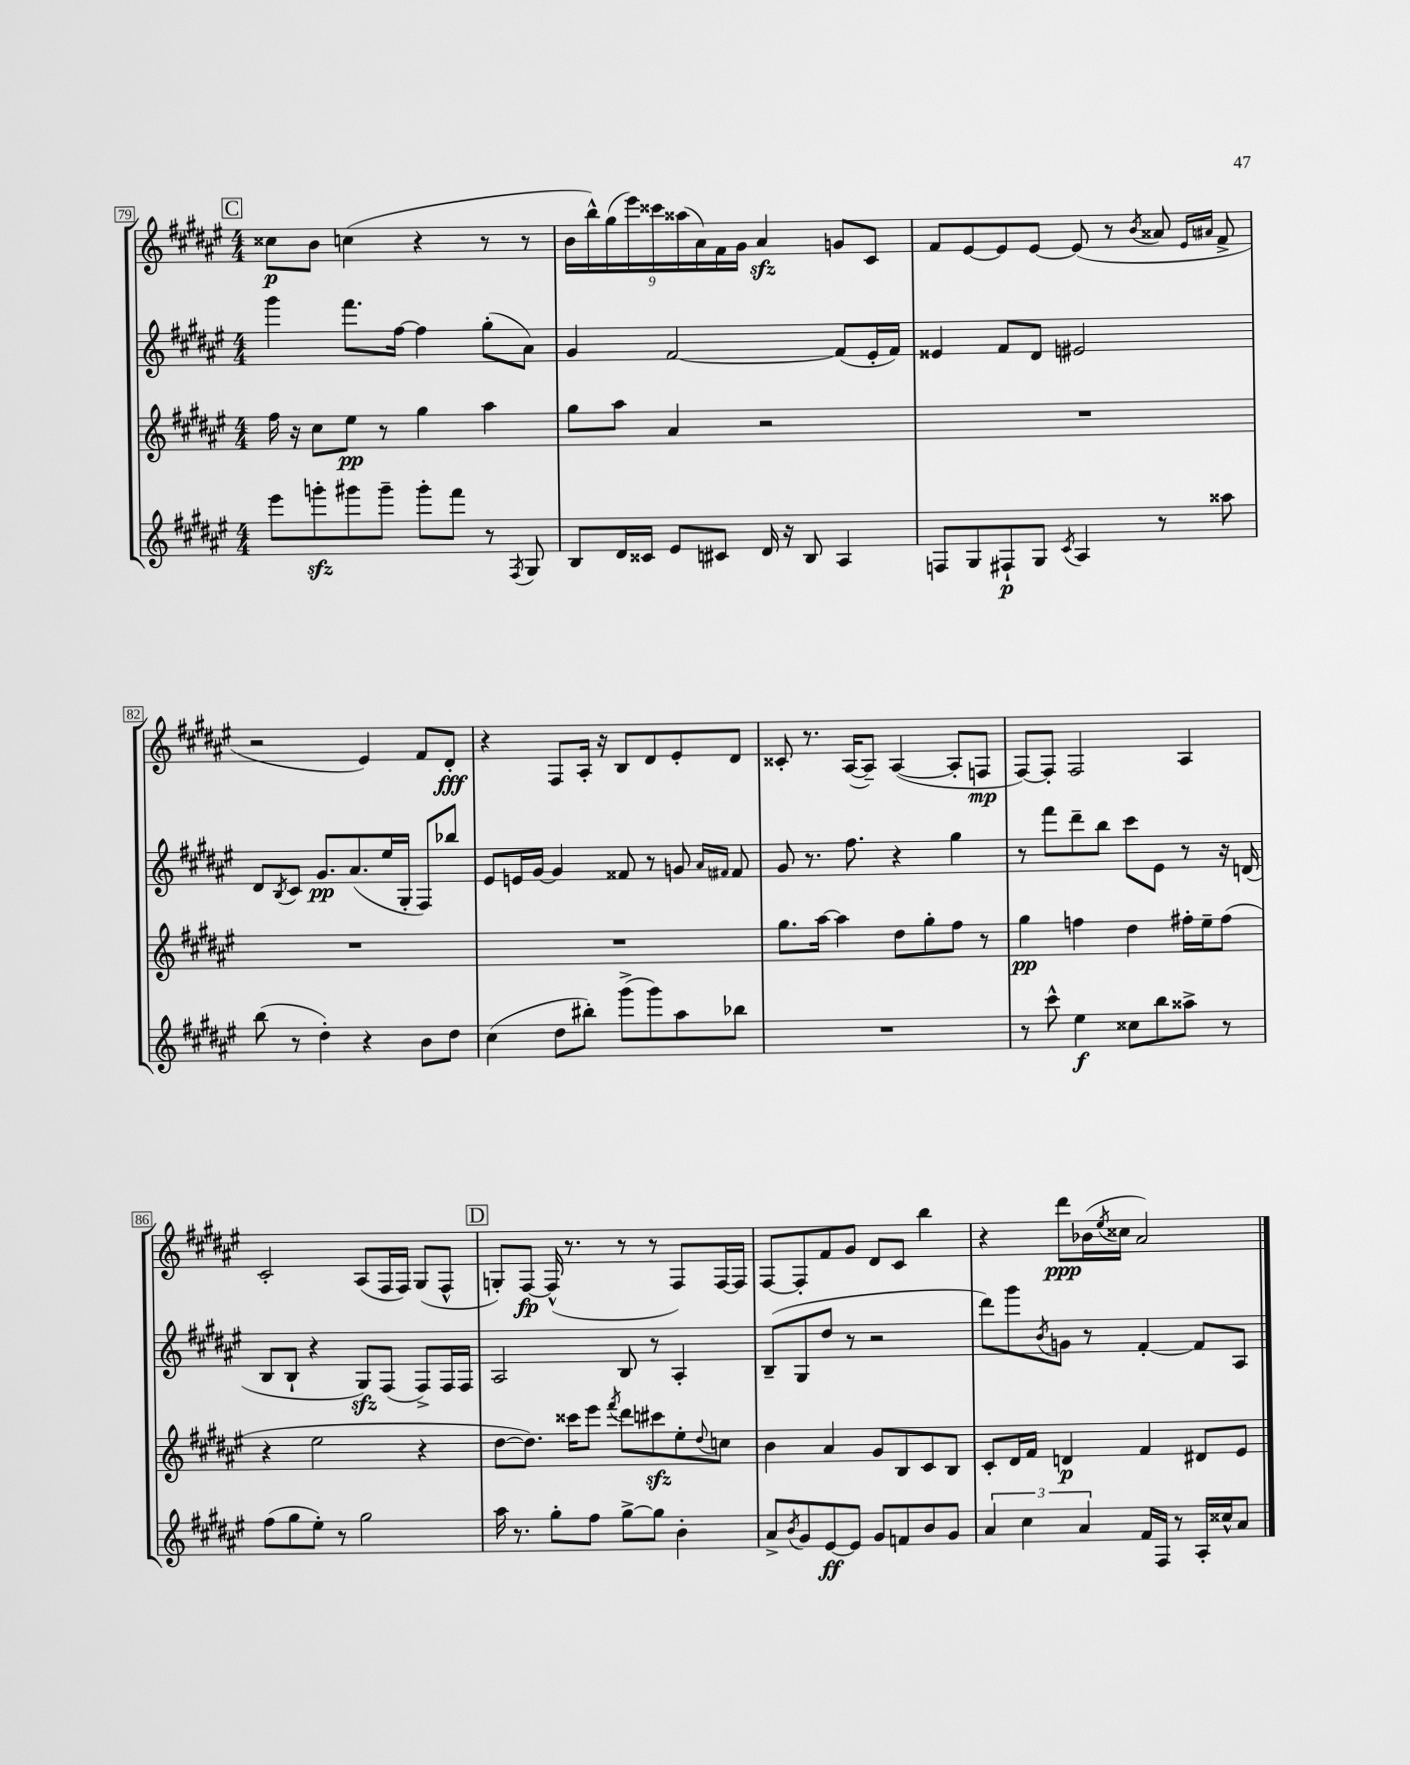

**kern	**kern	**kern	**kern
*staff4	*staff3	*staff2	*staff1
*clefG2	*clefG2	*clefG2	*clefG2
*k[f#c#g#d#a#e#]	*k[f#c#g#d#a#e#]	*k[f#c#g#d#a#e#]	*k[f#c#g#d#a#e#]
*M4/4	*M4/4	*M4/4	*M4/4
8eee#\L	16ff#\	4ggg#\	8cc##\L
.	16r	.	.
8ggg'\	8cc#\L	.	8b\J
8ggg#\	8ee#\J	8.fff#\L	(4cc\
8ggg#~\J	8r	.	.
.	.	[16ff#\Jk	.
8ggg#'\L	4gg#\	4ff#\]	4r
8fff#\J	.	.	.
8r	4aa#\	(8gg#'\L	8r
8qF#/	.	.	.
8G#/	.	8a#\J)	8r
=	=	=	=
8B/L	8gg#\L	4g#/	18b\LL
.	.	.	18bb^^\)
.	.	.	(18gg#\
16d#/L	8aa#\J	.	.
.	.	.	18eee#\)
16c##/JJ	.	.	.
.	.	.	18ccc##\
8e#/L	4a#/	[2f#/	.
.	.	.	(18aa##\
.	.	.	18a#\)
8c#/J	.	.	.
.	.	.	18f#\
.	.	.	18g#\JJ
16d#/	2r	.	4a#/
16r	.	.	.
8B/	.	.	.
4A#/	.	(8f#/]L	8g/L
.	.	16e#'/L	8c#/J
.	.	16f#/JJ)	.
=	=	=	=
8F/L	1r	4e##/	8f#/L
8G#/	.	.	[8e#/
8F#`/	.	8f#/L	8e#/]
8G#/J	.	8d#/J	[8e#/J
8qc#/	.	.	.
4A#/	.	2e#/	(8e#/]
.	.	.	8r
.	.	.	8qb/
8r	.	.	8a##/
.	.	.	16qqe#/LL
.	.	.	16qqa#/JJ
8aa##\	.	.	8f#^/
=	=	=	=
(8bb\	1r	8d#/L	2r
.	.	8qB/	.
8r	.	8c#/J	.
4dd#'\)	.	8.g#/L	.
.	.	(8.a#/	.
4r	.	.	4e#/)
.	.	16ee#/L	.
.	.	16G#'/JJ	.
8b\L	.	8F#/L)	8f#/L
8dd#\J	.	8bb-/J	8d#'/J
=	=	=	=
(4cc#\	1r	8e#/L	4r
.	.	16e/L	.
.	.	[16g#/JJ	.
8dd#\L	.	4g#/]	8F#/L
8bb#'\J)	.	.	16A#'/Jk
.	.	.	16r
(8ggg#^\L	.	8f##/	8B/L
8ggg#\)	.	8r	8d#/
8aa#\	.	8g/	8e#'/
.	.	16qqa#/LL	.
.	.	16qqf#/JJ	.
8bb-\J	.	8f#/	8d#/J
=	=	=	=
1r	8.gg#\L	8g#/	8c##'/
.	.	8.r	8.r
.	[16aa#\Jk	.	.
.	4aa#\]	.	.
.	.	8.ff#\	([16A#/LK
.	.	.	8A#~/]J)
.	8dd#\L	4r	([4A#/
.	8gg#'\	.	.
.	8ff#\J	4gg#\	8A#'/]L
.	8r	.	8F/J
=	=	=	=
8r	4gg#\	8r	[8F#/L)
8ccc#^^\	.	8fff#\L	8F#'/]J
4ee#\	4ff\	8ddd#~\	2F#/
.	.	8bb\J	.
8cc##\L	4dd#\	8ccc#\L	.
8bb\	.	8e#\J	.
8aa##^\J	16ff#'\LL	8r	4A#/
.	16ee#~\J	.	.
8r	(8ff#\J	16r	.
.	.	(16d/	.
=	=	=	=
(8ff#\L	4r	8B/L	2c#'/
8gg#\	.	8B`/J	.
8ee#'\J)	2ee#\	4r	.
8r	.	.	.
2gg#\	.	8G#/L)	(8A#/L
.	.	(8F#/J	16F#/L
.	.	.	16F#/JJ)
.	4r	8F#^/L)	(8G#/L
.	.	16F#/L	8F#^^/J
.	.	16F#/JJ	.
=	=	=	=
16aa#\	[8dd#\L	2A#/	8G'/L)
8.r	.	.	.
.	8.dd#\]J)	.	[8F#/J
8gg#'\L	.	.	(16F#^^/]
.	16ccc##\LK	.	8.r
8ff#\J	8eee#\J	.	.
.	8qfff#/	.	.
[8gg#^\L	8ddd#\L	8B/	8r
8gg#\]J	8ccc#\	8r	8r
4b'\	8ee#'\	4A#'/	8F#/L)
.	8qqdd#/	.	.
.	8cc\J	.	[16F#/L
.	.	.	16F#/]JJ
=	=	=	=
8a#^/L	4b\	(8B~/L	[8F#/L
8qb/	.	.	.
8g#/	.	8G#/	8F#'/]
[8e#/	4a#/	8dd#/J	8f#/
8e#/]J	.	8r	8g#/J
8g#/L	8g#/L	2r	8d#/L
8f/	8B/	.	8c#/J
8b/	8c#/	.	4bb\
8g#/J	8B/J	.	.
=	=	=	=
6a#/	8c#'/L	8ddd#\L)	4r
.	16d#/L	8ggg#\	.
6cc#\	.	.	.
.	16f#/JJ	.	.
.	.	8qb/	.
.	4d/	8g\J	8ddd#\L
6a#/	.	.	.
.	.	8r	(16b-\L
.	.	.	8qee#/
.	.	.	16cc##\JJ
16f#/LL	4f#/	[4f#'/	2a#/)
16F#/JJ	.	.	.
8r	.	.	.
16A#'/LL	8d#/L	8f#/]L	.
16cc##^^/J	.	.	.
8a#/J	8e#/J	8A#/J	.
==	==	==	==
*-	*-	*-	*-
